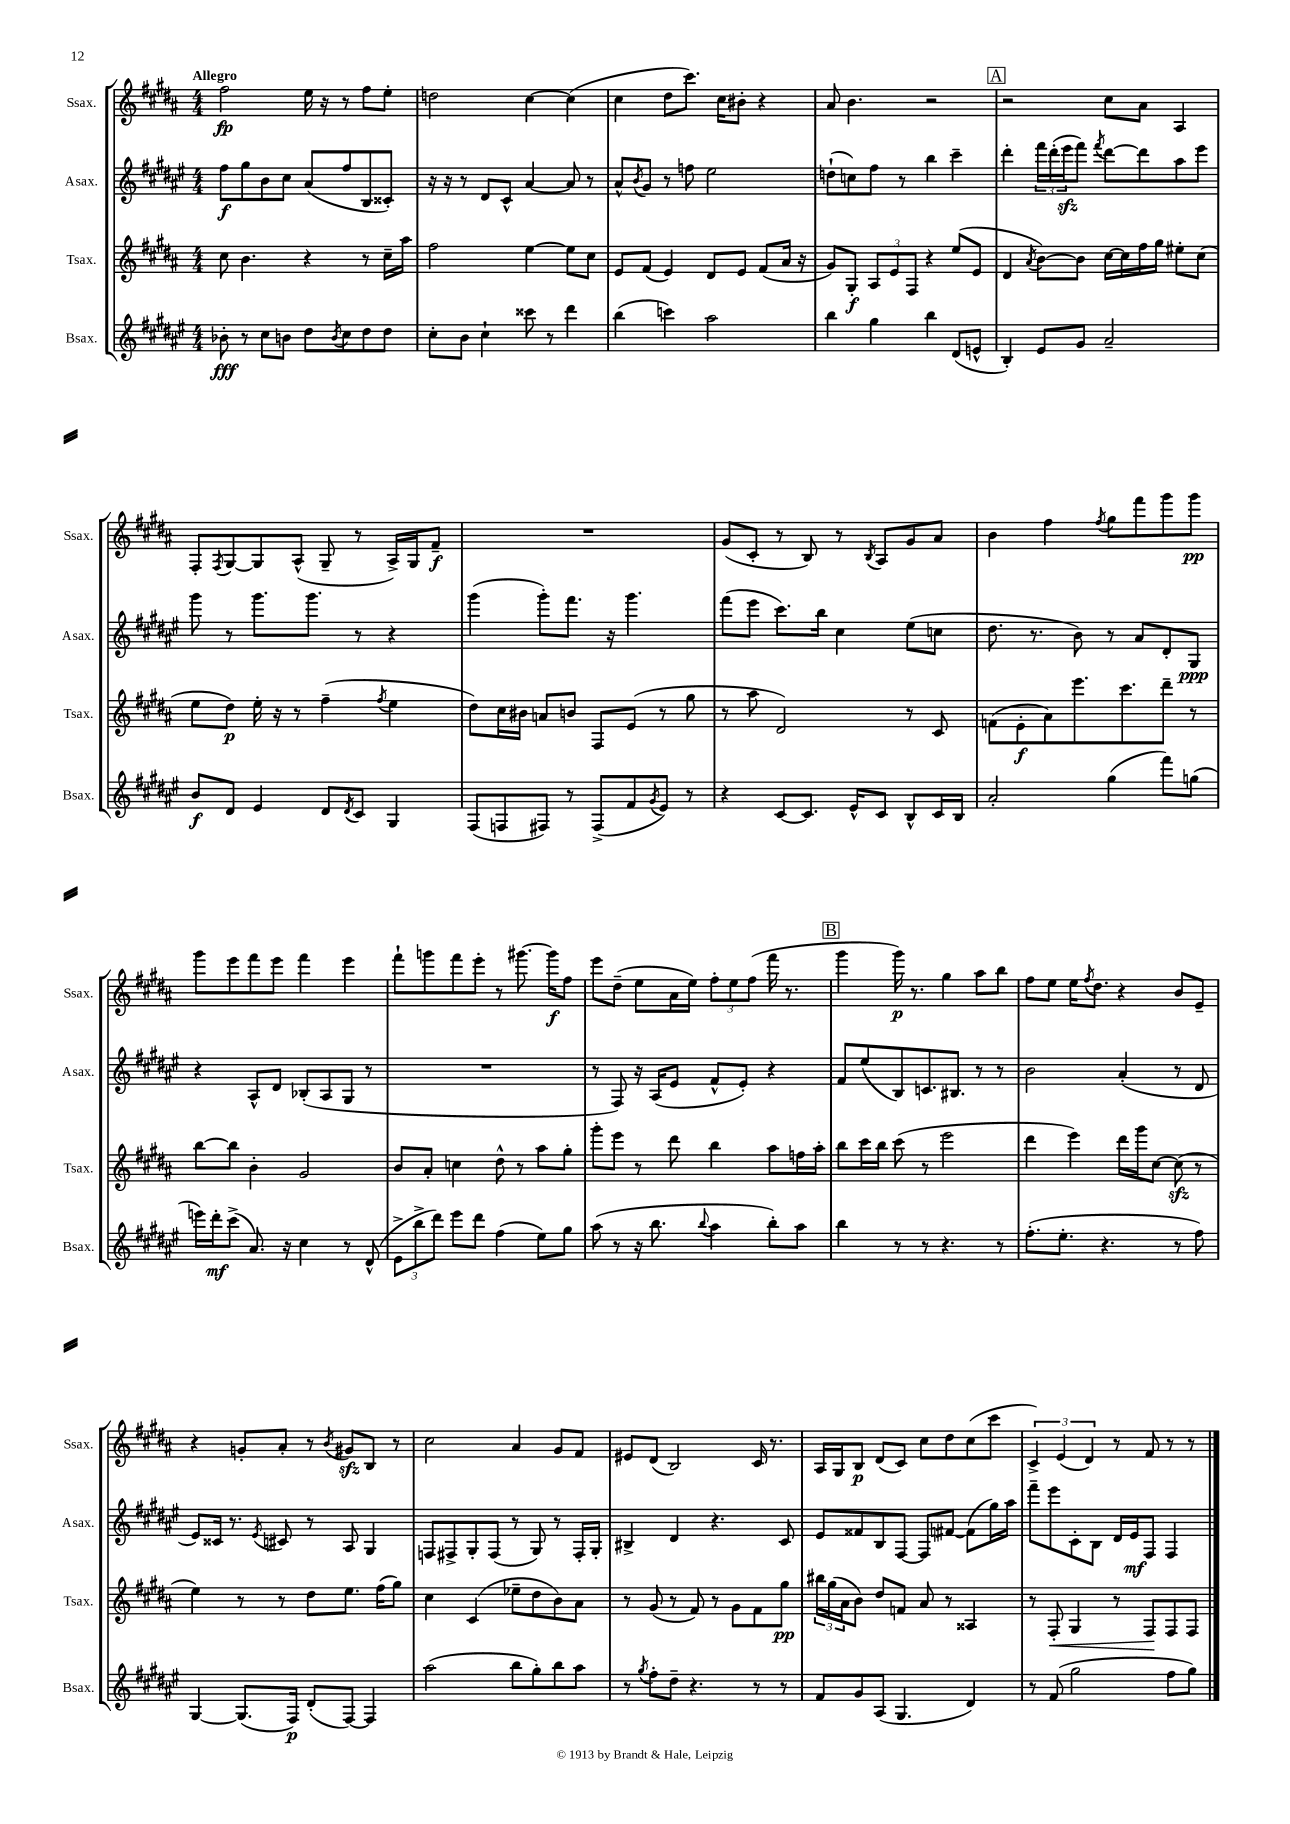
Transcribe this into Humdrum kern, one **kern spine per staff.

**kern	**dynam	**kern	**dynam	**kern	**dynam	**kern	**dynam
*part4	*part4	*part3	*part3	*part2	*part2	*part1	*part1
*staff4	*staff4	*staff3	*staff3	*staff2	*staff2	*staff1	*staff1
*I"Bsax.	*	*I"Tsax.	*	*I"Asax.	*	*I"Ssax.	*
*I'Bsax.	*	*I'Tsax.	*	*I'Asax.	*	*I'Ssax.	*
*clefG2	*	*clefG2	*	*clefG2	*	*clefG2	*
*k[f#c#g#d#a#e#]	*	*k[f#c#g#d#a#]	*	*k[f#c#g#d#a#e#]	*	*k[f#c#g#d#a#]	*
*M4/4	*	*M4/4	*	*M4/4	*	*M4/4	*
=1	=1	=1	=1	=1	=1	=1	=1
!	!	!	!	!	!	!LO:TX:a:B:t=Allegro	!
8b-X'\	fff	8cc#\	.	8ff#\L	f	2ff#\	fp
8r	.	4.b\	.	8gg#\	.	.	.
8cc#\L	.	.	.	8b\	.	.	.
8bn\J	.	.	.	8cc#\J	.	.	.
8dd#\L	.	4r	.	(8a#/L	.	16ee\	.
.	.	.	.	.	.	16r	.
8qb/	.	.	.	.	.	.	.
8cc#\	.	.	.	8ff#/	.	8r	.
8dd#\	.	8r	.	8B/	.	8ff#\L	.
8dd#\J	.	16cc#~\LL	.	8c##X'/J)	.	8ee'\J	.
.	.	16aa#\JJ	.	.	.	.	.
=2	=2	=2	=2	=2	=2	=2	=2
8cc#'\L	.	2ff#\	.	16r	.	2ddn\	.
.	.	.	.	16r	.	.	.
8b\J	.	.	.	8r	.	.	.
4cc#`\	.	.	.	8d#/L	.	.	.
.	.	.	.	8c#^^/J	.	.	.
8ccc##X\	.	[4ee\	.	[4a#/	.	[4cc#\	.
8r	.	.	.	.	.	.	.
4ddd#\	.	8ee\L]	.	8a#/]	.	(4cc#\]	.
.	.	8cc#\J	.	8r	.	.	.
=3	=3	=3	=3	=3	=3	=3	=3
(4bb\	.	8e/L	.	8a#^^/L	.	4cc#\	.
.	.	.	.	8qb/	.	.	.
.	.	(8f#/J	.	8g#/J	.	.	.
4cccn\)	.	4e/)	.	8r	.	8dd#\L	.
.	.	.	.	8ffn\	.	8.ccc#\J)	.
2aa#\	.	8d#/L	.	2ee#\	.	.	.
.	.	.	.	.	.	16cc#\KL	.
.	.	8e/J	.	.	.	8b#X'\J	.
.	.	(8f#/L	.	.	.	4r	.
.	.	16a#/Jk	.	.	.	.	.
.	.	16r	.	.	.	.	.
=4	=4	=4	=4	=4	=4	=4	=4
4bb\	.	8g#/L)	.	(8ddn`\L	.	8a#/	.
.	.	8G#'/J	f	8ccn\)	.	4.b\	.
4gg#\	.	12A#/L	.	8ff#\J	.	.	.
.	.	12e/	.	.	.	.	.
.	.	.	.	8r	.	.	.
.	.	12F#/J	.	.	.	.	.
4bb\	.	4r	.	4bb\	.	2r	.
(8d#/L	.	(8ee/L	.	4ccc#~\	.	.	.
8en^^/J	.	8e/J	.	.	.	.	.
!!LO:REH:place=s1:t=A
=5	=5	=5	=5	=5	=5	=5	=5
4B'/)	.	4d#/	.	4ddd#'\	.	2r	.
.	.	8qa#/	.	.	.	.	.
8e#/L	.	[8b\L)	.	24fff#\LL	.	.	.
.	.	.	.	(24ddd#'\	.	.	.
.	.	.	.	24eee#zz\J	.	.	.
8g#/J	.	8b\J]	.	8fff#\J)	.	.	.
.	.	.	.	8qfff#/	.	.	.
2a#~/	.	[16cc#\LL	.	[8ddd#\L	.	8cc#\L	.
.	.	16cc#\]	.	.	.	.	.
.	.	16ff#\	.	8ddd#\]	.	8a#\J	.
.	.	16gg#\JJ	.	.	.	.	.
.	.	8ee#X'\L	.	8aa#\	.	4A#/	.
.	.	(8cc#\J	.	8eee#\J	.	.	.
!!LO:LB:g=z
=6	=6	=6	=6	=6	=6	=6	=6
8b/L	f	8ee\L	.	8ggg#\	.	8F#'/L	.
.	.	.	.	.	.	8qF#/	.
8d#/J	.	8dd#\J)	p	8r	.	[8G#/	.
4e#/	.	16ee'\	.	8.ggg#\L	.	8G#/]	.
.	.	16r	.	.	.	.	.
.	.	8r	.	.	.	(8A#^^/J	.
.	.	.	.	8.ggg#\J	.	.	.
8d#/L	.	(4ff#~\	.	.	.	8G#~/	.
8qd#/	.	.	.	.	.	.	.
8c#/J	.	.	.	8r	.	8r	.
.	.	8qff#/	.	.	.	.	.
4G#/	.	4ee\	.	4r	.	16A#^/LL)	.
.	.	.	.	.	.	16G#/J	.
.	.	.	.	.	.	8f#~/J	f
=7	=7	=7	=7	=7	=7	=7	=7
(8F#/L	.	8dd#\L)	.	(4ggg#\	.	1r	.
8Fn/	.	16cc#\L	.	.	.	.	.
.	.	16b#X\JJ	.	.	.	.	.
8F#X/J)	.	8an/L	.	8ggg#'\L)	.	.	.
8r	.	8bn/J	.	8.fff#\J	.	.	.
(8F#^/L	.	8F#/L	.	.	.	.	.
.	.	.	.	16r	.	.	.
8f#/	.	(8e/J	.	4.ggg#\	.	.	.
8qg#/	.	.	.	.	.	.	.
8e#/J)	.	8r	.	.	.	.	.
8r	.	8gg#\	.	.	.	.	.
=8	=8	=8	=8	=8	=8	=8	=8
4r	.	8r	.	(8fff#\L	.	(8g#/L	.
.	.	8aa#\	.	8eee#\J	.	8c#'/J	.
[8c#/L	.	2d#/)	.	8.ccc#\L)	.	8r	.
8.c#/J]	.	.	.	.	.	8B/)	.
.	.	.	.	16bb\Jk	.	.	.
.	.	.	.	4cc#\	.	8r	.
16e#^^/KL	.	.	.	.	.	.	.
.	.	.	.	.	.	8qB/	.
8c#/J	.	.	.	.	.	8A#/L	.
8B^^/L	.	8r	.	(8ee#\L	.	8g#/	.
16c#/L	.	8c#/	.	8ccn\J	.	8a#/J	.
16B/JJ	.	.	.	.	.	.	.
=9	=9	=9	=9	=9	=9	=9	=9
2a#'/	.	(8fn\L	.	8.dd#\	.	4b\	.
.	.	8e'\	f	.	.	.	.
.	.	.	.	8.r	.	.	.
.	.	8a#\)	.	.	.	4ff#\	.
.	.	8.eee\	.	8b\)	.	.	.
.	.	.	.	.	.	8qff#/	.
(4gg#\	.	.	.	8r	.	8gg#\L	.
.	.	8.ccc#\	.	.	.	.	.
.	.	.	.	8a#/L	.	8fff#\	.
8fff#\L)	.	8ddd#~\J	.	8d#'/	.	8ggg#\	.
(8ggn\J	.	8r	.	8G#/J	ppp	8ggg#\J	pp
!!LO:LB:g=z
=10	=10	=10	=10	=10	=10	=10	=10
16eeen\LL)	.	[8bb\L	.	4r	.	8ggg#\L	.
16ddd#'\J	mf	.	.	.	.	.	.
(8ccc#^\J	.	8bb\J]	.	.	.	8eee\	.
8.a#/)	.	4b'\	.	8A#^^/L	.	8fff#\	.
.	.	.	.	8d#/J	.	8eee\J	.
16r	.	.	.	.	.	.	.
4cc#\	.	2g#/	.	(8B-X'/L	.	4fff#\	.
.	.	.	.	8A#/	.	.	.
8r	.	.	.	8G#/J	.	4eee\	.
(8d#^^/	.	.	.	8r	.	.	.
=11	=11	=11	=11	=11	=11	=11	=11
12e#^\L	.	8b/L	.	1r	.	8fff#`\L	.
12bb^\	.	.	.	.	.	.	.
.	.	8a#'/J	.	.	.	8gggn\	.
12ddd#\J)	.	.	.	.	.	.	.
8eee#\L	.	4ccn\	.	.	.	8fff#\	.
8ddd#\J	.	.	.	.	.	8eee'\J	.
(4ff#\	.	8dd#^^\	.	.	.	8r	.
.	.	8r	.	.	.	[8.ggg#X\	.
8ee#\L)	.	8aa#\L	.	.	.	.	.
.	.	.	.	.	.	16ggg#\KL]	f
8gg#\J	.	8gg#'\J	.	.	.	8ff#\J	.
=12	=12	=12	=12	=12	=12	=12	=12
(8aa#\	.	8ggg#'\L	.	8r	.	8eee\L	.
8r	.	8eee\J	.	8F#/)	.	(8dd#~\J	.
16r	.	8r	.	16r	.	8ee\L	.
8.bb\	.	.	.	(16A#/KL	.	.	.
.	.	8ddd#\	.	8e#/J	.	16a#\L	.
.	.	.	.	.	.	16ee\JJ)	.
8qqbb/	.	.	.	.	.	.	.
4aa#\	.	4bb\	.	8f#^^/L	.	12ff#'\L	.
.	.	.	.	.	.	12ee\	.
.	.	.	.	8e#'/J)	.	.	.
.	.	.	.	.	.	(12ff#\J	.
8bb'\L)	.	8aa#\L	.	4r	.	16fff#\	.
.	.	.	.	.	.	8.r	.
8aa#\J	.	16ffn\L	.	.	.	.	.
.	.	16aa#'\JJ	.	.	.	.	.
!!LO:REH:place=s1:t=B
=13	=13	=13	=13	=13	=13	=13	=13
4bb\	.	8bb\L	.	8f#/L	.	4ggg#\	.
.	.	16ccc#\L	.	(8ee#/	.	.	.
.	.	16bb\JJ	.	.	.	.	.
8r	.	(8ccc#\	.	8B/)	.	16ggg#\)	p
.	.	.	.	.	.	8.r	.
8r	.	8r	.	8.cn/	.	.	.
4.r	.	2eee\	.	.	.	4gg#\	.
.	.	.	.	8.B#X/J	.	.	.
.	.	.	.	8r	.	8aa#\L	.
8r	.	.	.	8r	.	8bb\J	.
=14	=14	=14	=14	=14	=14	=14	=14
(8.ff#'\L	.	4ddd#\	.	2b\	.	8ff#\L	.
.	.	.	.	.	.	8ee\J	.
8.ee#'\J	.	.	.	.	.	.	.
.	.	4eee\)	.	.	.	16ee\KL	.
.	.	.	.	.	.	8qff#/	.
.	.	.	.	.	.	8.dd#\J	.
4.r	.	.	.	.	.	.	.
.	.	16ddd#\LL	.	(4a#'/	.	4r	.
.	.	16ggg#\J	.	.	.	.	.
.	.	[8cc#\J	.	.	.	.	.
8r	.	(8cc#zz\]	.	8r	.	8b/L	.
8ff#\)	.	8r	.	8d#/	.	8e~/J	.
!!LO:LB:g=z
=15	=15	=15	=15	=15	=15	=15	=15
[4G#/	.	4ee\)	.	8e#/L)	.	4r	.
.	.	.	.	16c##X/Jk	.	.	.
.	.	.	.	8.r	.	.	.
(8.G#/L]	.	8r	.	.	.	8gn'/L	.
.	.	.	.	8qe#/	.	.	.
.	.	8r	.	8c#X/	.	8a#'/J	.
16F#/Jk)	p	.	.	.	.	.	.
(8d#'/L	.	8dd#\L	.	8r	.	8r	.
.	.	.	.	.	.	8qb/	.
[8F#/J)	.	8.ee\J	.	8A#/	.	8g#Xzz/L	.
4F#/]	.	.	.	4G#/	.	8B/J	.
.	.	(16ff#\KL	.	.	.	.	.
.	.	8gg#\J)	.	.	.	8r	.
=16	=16	=16	=16	=16	=16	=16	=16
(2aa#\	.	4cc#\	.	8Fn/L	.	2cc#\	.
.	.	.	.	8F#X^/	.	.	.
.	.	(4c#/	.	8G#'/	.	.	.
.	.	.	.	(8F#/J	.	.	.
8bb\L	.	8ee-X~\L	.	8r	.	4a#/	.
8gg#'\)	.	8dd#\	.	8G#/)	.	.	.
8bb\	.	8b\)	.	8r	.	8g#/L	.
8aa#\J	.	8a#\J	.	16F#'/LL	.	8f#/J	.
.	.	.	.	16G#'/JJ	.	.	.
=17	=17	=17	=17	=17	=17	=17	=17
8r	.	8r	.	4B#X^/	.	8e#X/L	.
8qgg#/	.	.	.	.	.	.	.
8ff#'\L	.	(8g#/	.	.	.	(8d#/J	.
8dd#~\J	.	8r	.	4d#/	.	2B/)	.
4.r	.	8f#/)	.	.	.	.	.
.	.	8r	.	4.r	.	.	.
.	.	8g#\L	.	.	.	.	.
8r	.	8f#\	.	.	.	16c#/	.
.	.	.	.	.	.	8.r	.
8r	.	8gg#\J	pp	8c#/	.	.	.
=18	=18	=18	=18	=18	=18	=18	=18
8f#/L	.	24bb#X\LL	.	8e#/L	.	16A#/LL	.
.	.	(24gg#\	.	.	.	.	.
.	.	.	.	.	.	16G#/J	.
.	.	24a#\J	.	.	.	.	.
8g#/	.	8b\J)	.	8f##X/	.	8B/J	p
(8A#/J	.	8dd#/L	.	8B/	.	(8d#/L	.
4.G#/	.	8fn/J	.	[8F#/J	.	8c#/J)	.
.	.	8a#/	.	8F#/L]	.	8cc#\L	.
.	.	8r	.	[8f#X/J	.	8dd#\	.
4d#/)	.	4A##X/	.	(8f#\L]	.	(8cc#\	.
.	.	.	.	16gg#\L)	.	8ccc#\J	.
.	.	.	.	16aa#\JJ	.	.	.
=19	=19	=19	=19	=19	=19	=19	=19
8r	.	8r	.	8fff#~\L	.	6c#^/)	.
!	!	!	!LO:HP:b	!	!	!	!
(8f#/	.	8F#'/	<	8eee#\	.	.	.
.	.	.	.	.	.	(6e/	.
2gg#\	.	4G#/	.	8c#'\	.	.	.
.	.	.	.	.	.	6d#/)	.
.	.	.	.	8B\J	.	.	.
.	.	8r	.	16d#/LL	.	8r	.
.	.	.	.	16e#/J	mf	.	.
.	.	8F#/L	.	8F#/J	.	8f#/	.
8ff#\L	.	8F#/	[	4F#/	.	8r	.
8gg#\J)	.	8F#/J	.	.	.	8r	.
==	==	==	==	==	==	==	==
*-	*-	*-	*-	*-	*-	*-	*-
